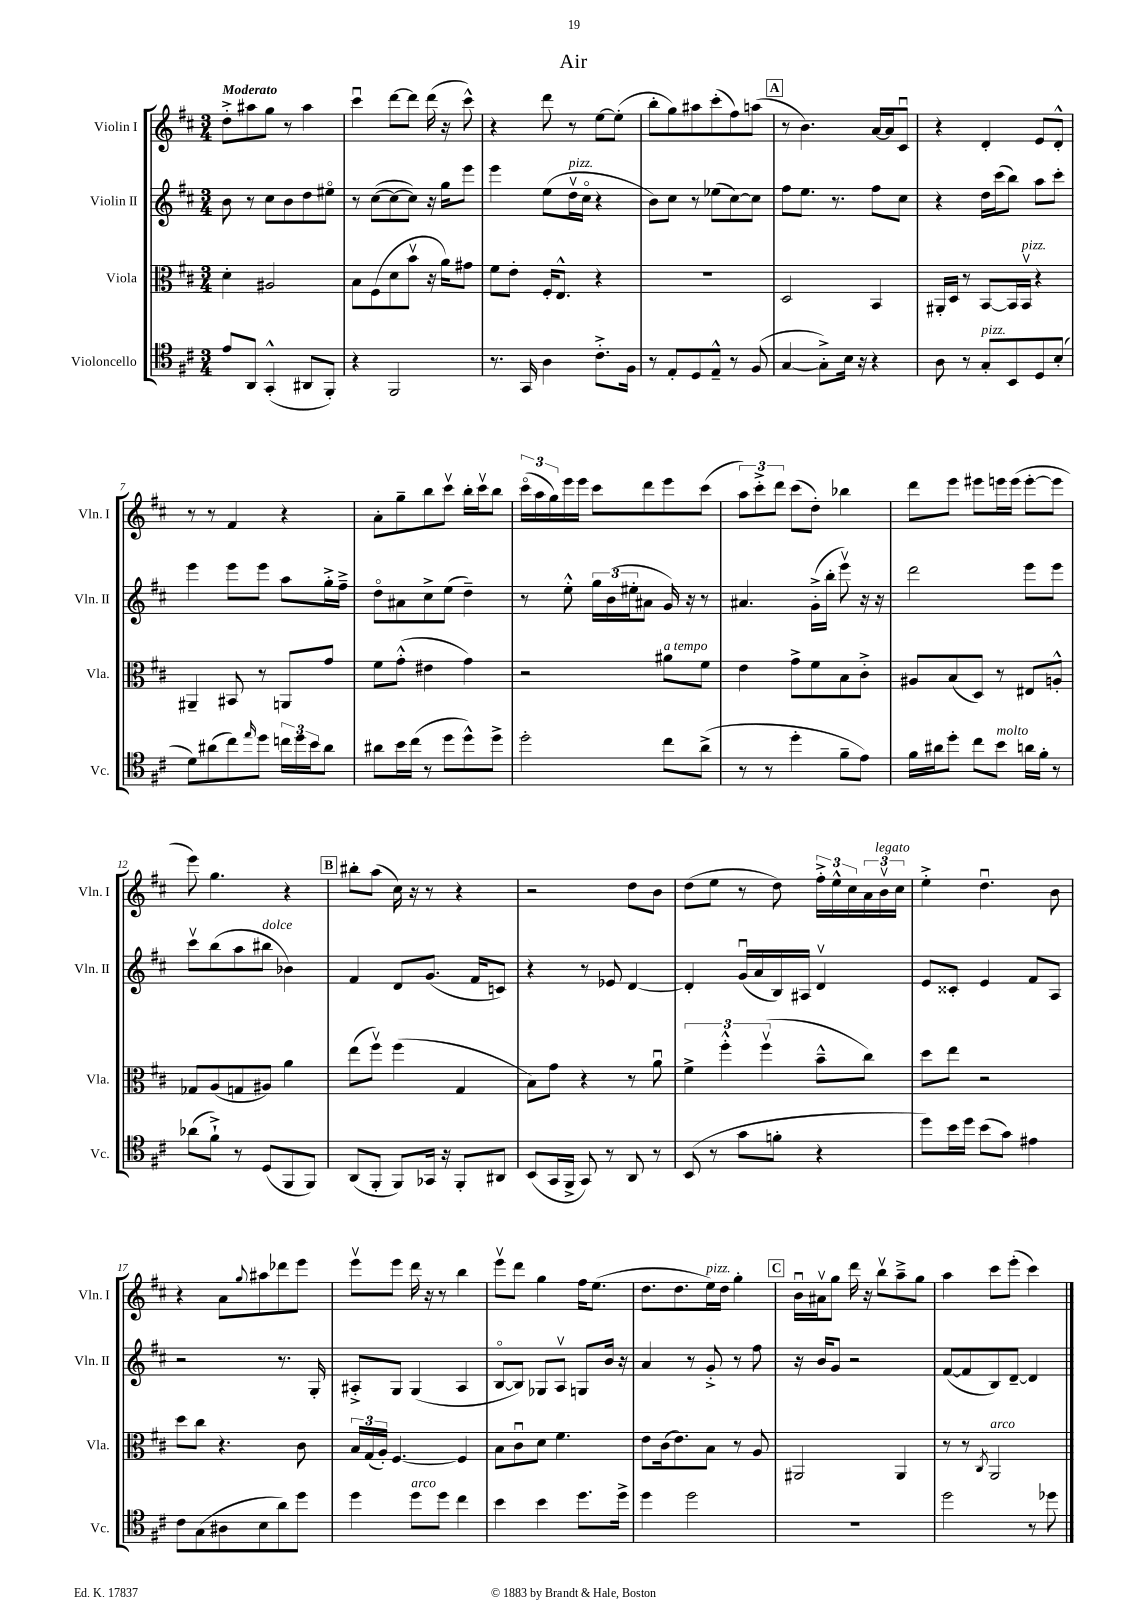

**kern	**kern	**kern	**kern
*part4	*part3	*part2	*part1
*staff4	*staff3	*staff2	*staff1
*I"Violoncello	*I"Viola	*I"Violin II	*I"Violin I
*I'Vc.	*I'Vla.	*I'Vln. II	*I'Vln. I
*clefC4	*clefC3	*clefG2	*clefG2
*k[f#c#]	*k[f#c#]	*k[f#c#]	*k[f#c#]
*M3/4	*M3/4	*M3/4	*M3/4
=1	=1	=1	=1
!	!	!	!LO:TX:a:B:t=Moderato
8e/L	4d'\	8b\	8dd'^\L
8AA/J	.	8r	8aa#X\
(4GG'^^/	2A#X/	8cc#\L	8gg\J
.	.	8b\	8r
8AA#X/L	.	8dd\	4aa#\
8FF#'/J)	.	8ee#X\J	.
=2	=2	=2	=2
4r	8B\L	8r	4ccc#u\
.	(8F#\	([8cc#\L	.
2FF#/	8d\	8cc#\_	[8ddd\L
.	8bv\J	8cc#\J])	8ddd\J]
.	16r	16r	(16ddd\
.	16a\KL)	16gg\KL	16r
.	8g#X\J	8eee\J	8ccc#^^\)
=3	=3	=3	=3
8.r	8f#\L	4eee\	4r
.	8e'\J	.	.
16GG/	.	.	.
4A\	16F#'/KL	(8ee\L	8ddd\
.	8.E^^/J	.	.
!	!	!LO:TX:a:i:t=pizz.	!
.	.	16ddv\L	8r
.	.	16cc#\JJ	.
8.c#'^\L	4r	4r	[8ee\L
.	.	.	(8ee'\J]
16F#\Jk	.	.	.
=4	=4	=4	=4
8r	2.r	8b\L)	8bb'\L
8E'/L	.	8cc#\J	8gg\)
8D/	.	8r	8aa#X\
8E~^^/J	.	(8ee-X\L	(8ccc#'\
8r	.	[8cc#\)	8ff#\)
(8F#/	.	8cc#\J]	(8aan\J
!!LO:REH:place=s1:t=A
=5	=5	=5	=5
[4G/	2D/	8ff#\L	8r
.	.	8.ee\J	4.b\)
8G'^\L])	.	.	.
.	.	8.r	.
16B\Jk	.	.	.
16r	.	.	.
4r	4BB/	8ff#\L	[16a/LL
.	.	.	16a/J]
.	.	8cc#\J	8c#u/J
=6	=6	=6	=6
8A\	16AA#X'/LL	4r	4r
.	16D/JJ	.	.
8r	8r	.	.
!LO:TX:a:i:t=pizz.	!	!	!
8G'/L	[8BB/L	16dd\LL	4d'/
.	.	(16ccc#\J	.
8BB/	16BB/L]	8bb\J)	.
!	!LO:TX:a:i:t=pizz.	!	!
.	16BBv/JJ	.	.
8D/	4r	8aa\L	8e/L
(8B'/J	.	8ccc#'\J	8d'^^/J
!!LO:LB:g=z
=7	=7	=7	=7
8d\L)	4AA#X~/	4eee\	8r
(8a#X\	.	.	8r
8cc#\)	8BB#X/	8eee\L	4f#/
16qqee/	.	.	.
8dd\J	8r	8eee\J	.
24ccn\LL	8AAn/L	8aa\L	4r
24dd\	.	.	.
24b\J	.	.	.
8a#\J	8g/J	16gg'^\L	.
.	.	16ff#~^\JJ	.
=8	=8	=8	=8
8a#X\L	8f#\L	8dd\L	8a'\L
16b\L	(8g'^^\J	8a#X\	8gg~\
(16cc#\JJ	.	.	.
8r	4e#X\	8cc#^\	8bb\
8dd\L	.	(8ee\J	8ccc#v\J
8dd^^\)	4g\)	4dd~\)	16bb'\LL
.	.	.	16ccc#v\J
8dd^\J	.	.	8bb\J
=9	=9	=9	=9
2dd'\	2r	8r	(24ccc#\LL
.	.	.	24aa\
.	.	.	24gg\)
.	.	8ee'^^\	16eee\
.	.	.	16eee\JJ
.	.	24gg\LL	8ccc#\L
.	.	(24b\	.
.	.	24ee#X'\J	.
.	.	8a#X\J	8ddd\
!	!LO:TX:a:i:t=a tempo	!	!
8cc#\L	8a#X\L	16g/)	8eee\
.	.	16r	.
(8a^\J	8f#\J	8r	(8ccc#\J
=10	=10	=10	=10
8r	4e\	4.a#X/	12aa\L)
.	.	.	12ccc#'^\
8r	.	.	.
.	.	.	12ddd\J
4dd'\	8g^\L	.	(8ccc#\L
.	8f#\	(16g'^\LL	8dd'\J)
.	.	16bb'\JJ	.
8f#~\L	8B\	8eeev\)	4bb-X\
8e\J)	8c#'^\J	16r	.
.	.	16r	.
=11	=11	=11	=11
16f#\LL	8A#X/L	2ddd\	8ddd\L
16a#X\J	.	.	.
8dd'\J	(8B/	.	8eee\J
8cc#\L	8D/J)	.	8eee#X\L
!LO:TX:a:i:t=molto	!	!	!
8b\J	8r	.	16eeen\L
.	.	.	(16eee\JJ
16an\LL	8E#X/L	8eee\L	[8eee'\L
16f#'\JJ	.	.	.
8r	8An'^^/J	8eee\J	8eee\J]
!!LO:LB:g=z
=12	=12	=12	=12
(8a-X\L	8G-X/L	8ccc#v\L	8eee\)
8f#`^\J)	(8A/	(8bb\	4.gg\
8r	8Gn/	8aa\	.
!	!	!LO:TX:a:i:t=dolce	!
(8D/L	8A#X/J)	8bb#X\J	.
8FF#/	4a\	4b-X\)	4r
8FF#/J)	.	.	.
!!LO:REH:place=s1:t=B
=13	=13	=13	=13
(8AA/L	(8ee\L	4f#/	8bb#X'\L
8FF#'/J	8ff#v\J)	.	(8aa\J
8FF#/L)	(4ff#\	8d/L	16cc#\)
.	.	.	16r
16GG-X/Jk	.	(8.g/J	8r
16r	.	.	.
8FF#'/L	4G/	.	4r
.	.	16f#/KL	.
8AA#X/J	.	8cn/J)	.
=14	=14	=14	=14
(8BB/L	8B\L)	4r	2r
16GG/L	8g\J	.	.
16FF#^/JJ	.	.	.
8GG/)	4r	8r	.
8r	.	8e-X/	.
8AA/	8r	[4d/	8dd\L
8r	8au\	.	8b\J
=15	=15	=15	=15
(8BB/	6f#^\	4d'/]	(8dd\L
8r	.	.	8ee\J
.	6ff#'^^\	.	.
8g\L	.	(16gu/LL	8r
.	.	16a/	.
.	(6ff#v\	.	.
8fn'\J	.	16B/)	8dd\)
.	.	16A#X/JJ	.
4r	8b~^^\L	4dv/	24ff#'^\LL
.	.	.	24ee^^\
.	.	.	24cc#\
.	8cc#\J)	.	24a\
!	!	!	!LO:TX:a:i:t=legato
.	.	.	24bv\
.	.	.	24cc#\JJ
=16	=16	=16	=16
8dd\L)	8dd\L	8e/L	4ee'^\
16b\L	8ee\J	8c##X'/J	.
16dd\JJ	.	.	.
(8b\L	2r	4e/	4.ddu\
8g\J)	.	.	.
4e#X\	.	8f#/L	.
.	.	8A/J	8b\
!!LO:LB:g=z
=17	=17	=17	=17
8c#\L	8dd\L	2r	4r
(8G\	8cc#\J	.	.
8A#X\	4.r	.	8a\L
.	.	.	8qqgg/
8B\	.	.	8aa#X\
8a\)	.	8.r	8ddd-X\
8dd\J	8c#\	.	8eee\J
.	.	16G'/	.
=18	=18	=18	=18
4dd\	24B/LL	8A#X'^/L	8eeev\L
.	(24G/	.	.
.	24A'/JJ)	.	.
.	[4.F#/	8G/J	8eee\J
!LO:TX:a:i:t=arco	!	!	!
8dd\L	.	(4G/	16ddd\
.	.	.	16r
8dd\J	.	.	8r
4cc#\	4F#/]	4A#/	4bb\
=19	=19	=19	=19
4b\	8B\L	[8B/L	8eeev\L
.	8c#u\	8B/J])	8ddd\J
4b\	8d\J	8G-X/L	4gg\
.	4.f#\	8Av/J	.
8.dd\L	.	8Gn/L	16ff#\KL
.	.	.	(8.ee\J
.	.	16b/Jk	.
16dd^\Jk	.	16r	.
=20	=20	=20	=20
4dd\	8e\L	4a/	8.dd\L
.	(16c#\k	.	.
.	8.e\)	.	8.dd\
2dd\	.	8r	.
!	!	!	!LO:TX:a:i:t=pizz.
.	8B\J	8g'^/	16ee\L)
.	.	.	16dd\JJ
.	8r	8r	4gg'\
.	8A/	8ff#\	.
!!LO:REH:place=s1:t=C
=21	=21	=21	=21
2.r	2AA#X/	16r	16bu\LL
.	.	16b/KL	16a#Xv\J
.	.	8g/J	8gg\J
.	.	2r	16ddd\
.	.	.	16r
.	.	.	8bbv\L
.	4AA#/	.	8aa~^\
.	.	.	8gg\J
=22	=22	=22	=22
2dd\	8r	([8f#/L	4aa\
.	8r	8f#/]	.
.	8qC#/	.	.
!	!LO:TX:a:i:t=arco	!	!
.	2AA/	8B/)	8ccc#\L
.	.	[8d~/J	(8eee'\J
8r	.	4d/]	4ccc#\)
8dd-X\	.	.	.
==	==	==	==
*-	*-	*-	*-
